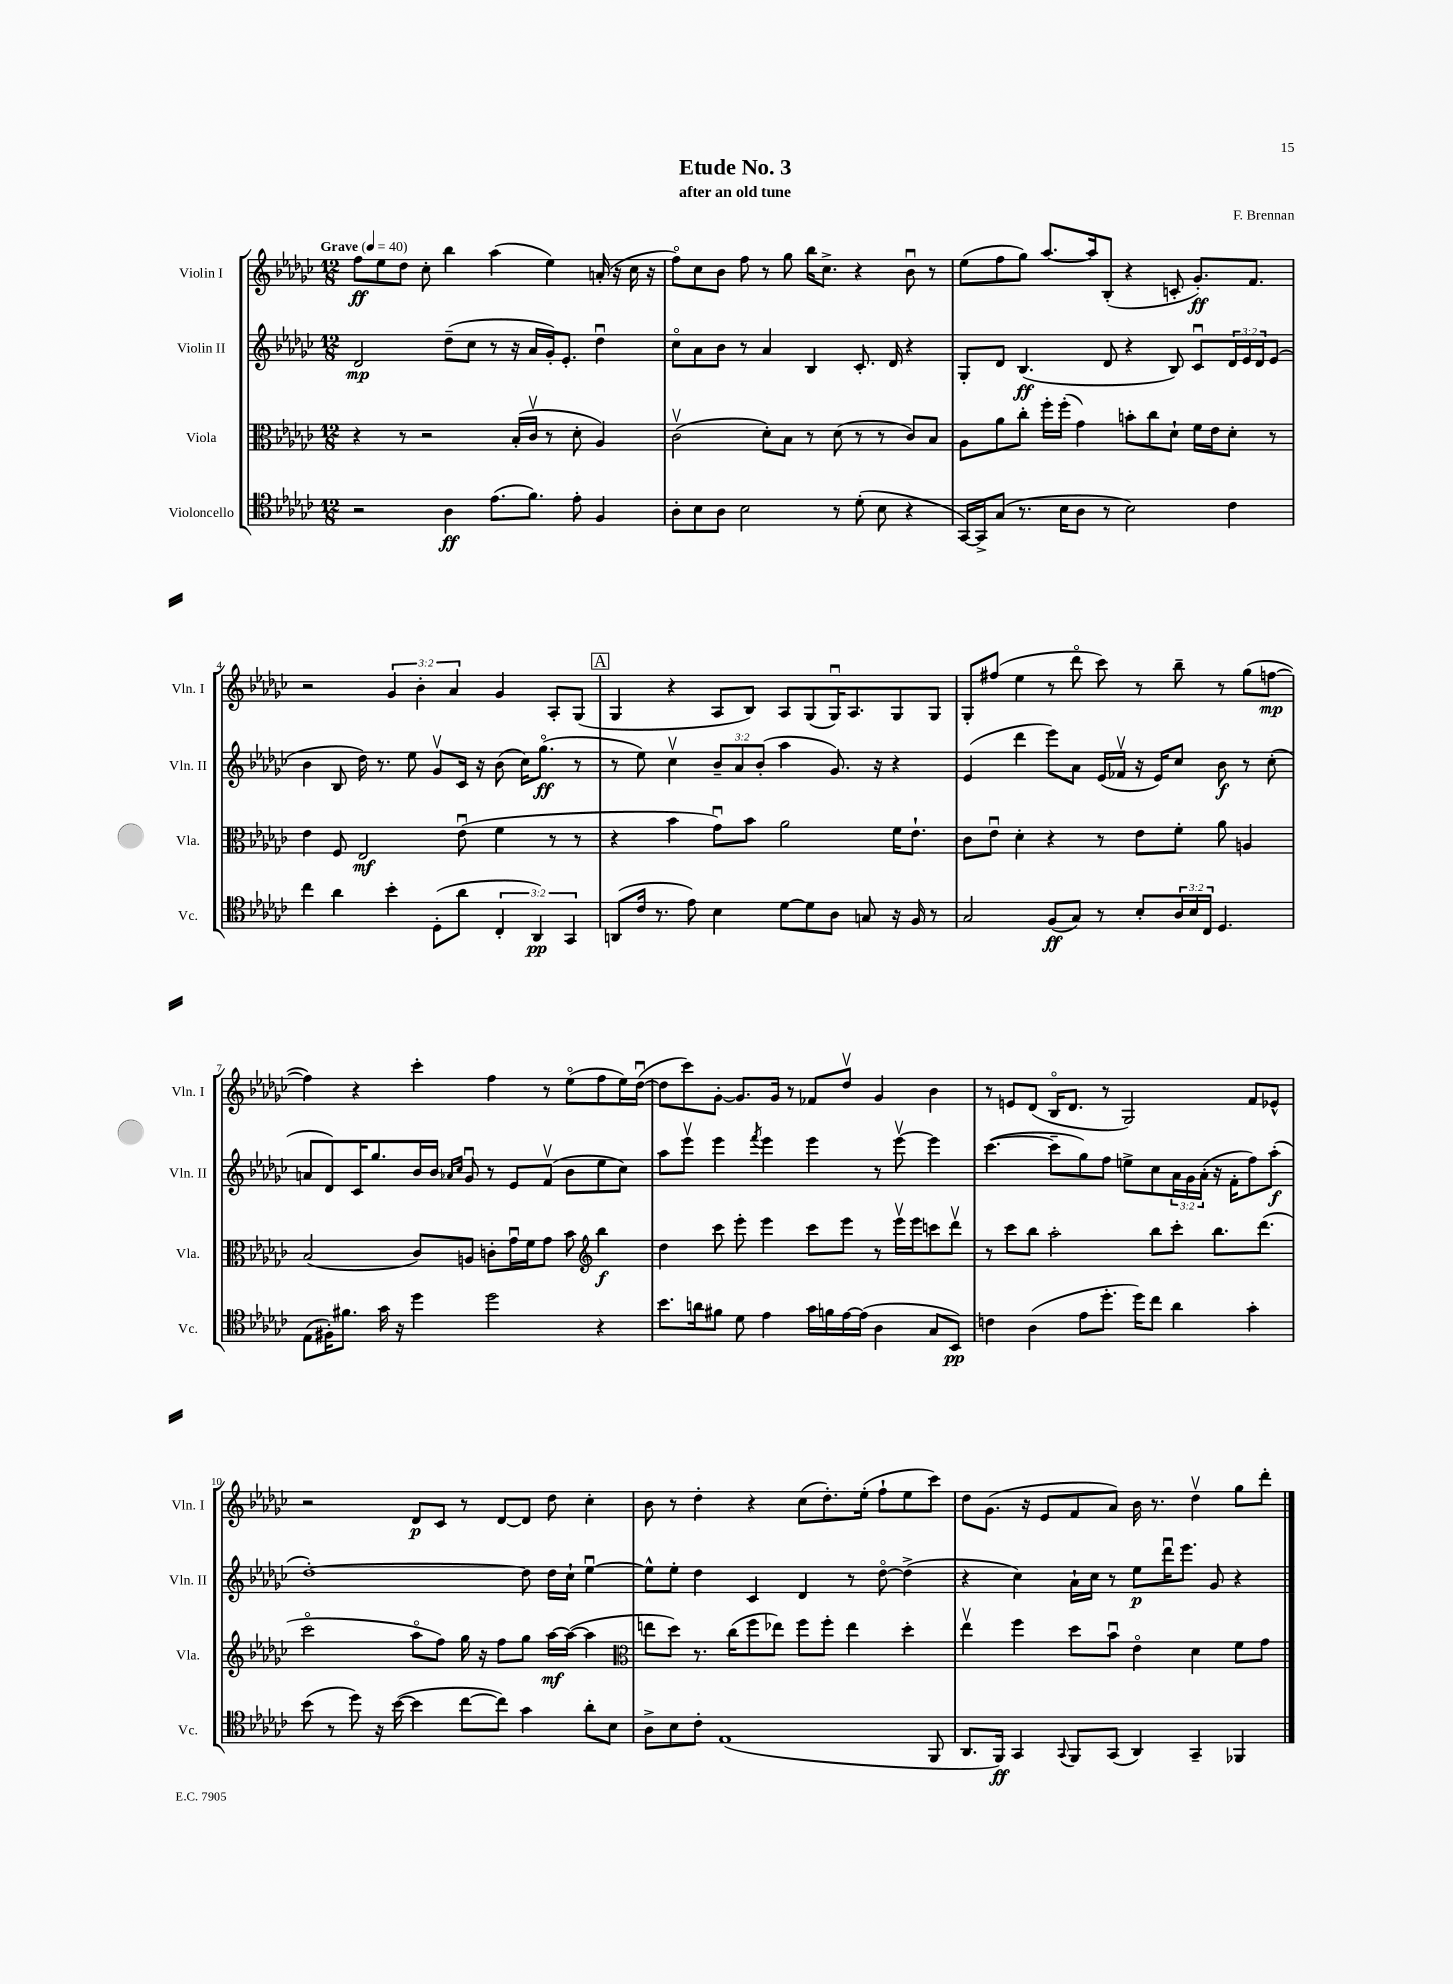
\header { title = "Etude No. 3" composer = "F. Brennan" subtitle = "after an old tune" }
<<
\new StaffGroup <<
\new Staff = "s0" \with { instrumentName = "Violin I" shortInstrumentName = "Vln. I" } {
    \clef treble \key ges \major \numericTimeSignature \time 12/8 \override Staff.TupletNumber.text = #tuplet-number::calc-fraction-text \tempo "Grave" 4 = 40
    f''8\ff ees''8 des''8 ces''8-. bes''4 aes''4( ees''4) a'16-.( r16 ces''16 r16 |
    f''8\flageolet) ces''8 bes'8 f''8 r8 ges''8 bes''16 ces''8.-> r4 bes'8\downbow r8 |
    ees''8( f''8 ges''8) aes''8.~ aes''16 bes8-.( r4 c'8-. ges'8.-.\ff) f'8. |
    r2 \tuplet 3/2 { ges'4 bes'4-. aes'4 } ges'4 aes8-. ges8( |
    \mark \markup { \box "A" } ges4 r4 aes8 bes8) aes8 ges8( ges16\downbow) aes8. ges8 ges8 |
    ges8-. fis''8( ees''4 r8 des'''8\flageolet ces'''8) r8 bes''8-- r8 ges''8( f''8~\mp |
    f''4) r4 ces'''4-. f''4 r8 ees''8\flageolet( f''8 ees''16) des''16~\downbow( |
    des''8 ces'''8) ges'8~-. ges'8. ges'16 r8 fes'8 des''8\upbow ges'4 bes'4 |
    r8 e'8 des'8( bes16\flageolet des'8. r8 ges2) f'8 ees'8-^ |
    r2 des'8\p ces'8 r8 des'8~ des'8 des''8 ces''4-. |
    bes'8 r8 des''4-. r4 ces''8( des''8.-.) ees''16-.( f''8-! ees''8 ces'''8) |
    des''8 ges'8.( r16 ees'8 f'8 aes'8) bes'16 r8. des''4\upbow ges''8 des'''8-. \bar "|." |
}
\new Staff = "s1" \with { instrumentName = "Violin II" shortInstrumentName = "Vln. II" } {
    \clef treble \key ges \major \numericTimeSignature \time 12/8 \override Staff.TupletNumber.text = #tuplet-number::calc-fraction-text
    des'2\mp des''8--( ces''8 r8 r16 aes'16 ges'16-.) ees'8.-. des''4\downbow |
    ces''8\flageolet aes'8 bes'8 r8 aes'4 bes4 ces'8.-. des'16 r4 |
    ges8-. des'8 bes4.\ff( des'8 r4 bes8) ces'8\downbow \tuplet 3/2 { des'16 ees'16 des'16 } ees'8( |
    bes'4 bes8 des''16) r8. ees''8 ges'8\upbow ces'16 r16 bes'8( ces''16) ges''8.\flageolet\ff( r8 |
    \mark \markup { \box "A" } r8 ees''8) ces''4\upbow \tuplet 3/2 { bes'8-- aes'8 bes'8-.( } aes''4 ges'8.) r16 r4 |
    ees'4( des'''4 ees'''8) aes'8 ees'16( fes'16\upbow r16 ees'16) ces''8 bes'8\f r8 ces''8-.( |
    a'8 des'8) ces'16 ges''8. bes'16 bes'16 \grace { aes'16 ces''16 } ges'8\downbow r8 ees'8 f'8\upbow( bes'8 ees''8 ces''8) |
    aes''8 ees'''8\upbow ees'''4 \acciaccatura { f'''8 } ees'''4 ees'''4 r8 ees'''8~\upbow ees'''4 |
    ces'''4.~( ces'''8-- ges''8) f''8 e''8-> ces''8 \tuplet 3/2 { aes'16 ges'16 aes'16-.( } r16 f'16-. f''8) aes''8-.\f( |
    des''1~-.) des''8 des''16 ces''16-! ees''4~\downbow |
    ees''8-^ ees''8-. des''4 ces'4 des'4 r8 des''8~\flageolet des''4->( |
    r4 ces''4) aes'16-! ces''16 r8 ees''8\p des'''16\downbow ees'''8. ges'8 r4 \bar "|." |
}
\new Staff = "s2" \with { instrumentName = "Viola" shortInstrumentName = "Vla." } {
    \clef alto \key ges \major \numericTimeSignature \time 12/8
    r4 r8 r2 bes16-.( ces'16\upbow r8 des'8-. aes4) |
    ces'2\upbow( des'8-.) bes8 r8 des'8( r8 r8 ces'8) bes8 |
    aes8 aes'8 ces''8-. f''16-. f''16-.( ges'4) b'8-. ces''8 des'8-! f'16 ees'16 des'8-. r8 |
    ees'4 f8 ees2\mf ees'8\downbow( f'4 r8 r8 |
    \mark \markup { \box "A" } r4 bes'4 ges'8\downbow) bes'8 aes'2 f'16 ees'8.-! |
    ces'8 ees'8\downbow des'4-. r4 r8 ees'8 f'8-. aes'8 a4 |
    bes2( ces'8) a8 c'8-. ges'16\downbow f'16 ges'8 bes'8 \clef treble bes''4\f |
    des''4 ces'''8 ees'''8-. ees'''4 ces'''8 ees'''8 r8 ees'''16\upbow ees'''16 c'''8 des'''8\upbow |
    r8 ces'''8 bes''8 aes''2-. bes''8 ces'''8-. bes''8. des'''8.( |
    ces'''2\flageolet aes''8\flageolet f''8) ges''16 r16 f''8 ges''8 aes''16~\mf aes''16~( aes''4 |
    \clef alto e''8 des''8) r8. ces''16( f''8 ees''8) f''8 f''8-. ees''4 des''4-. |
    ees''4\upbow f''4 des''8 bes'8\downbow ees'4\flageolet des'4 f'8 ges'8 \bar "|." |
}
\new Staff = "s3" \with { instrumentName = "Violoncello" shortInstrumentName = "Vc." } {
    \clef tenor \key ges \major \numericTimeSignature \time 12/8 \override Staff.TupletNumber.text = #tuplet-number::calc-fraction-text
    r2 aes4\ff ees'8.( f'8.) ees'8-. f4 |
    aes8-. bes8 aes8 bes2 r8 des'8-.( bes8 r4 |
    ges,16~) ges,16-> ges8( r8. bes16 aes8 r8 bes2) ces'4 |
    ces''4 aes'4 bes'4-. des8-.( aes'8 \tuplet 3/2 { ces4-. aes,4\pp) ges,4 } |
    \mark \markup { \box "A" } a,8( ces'16 r8. ees'8) bes4 des'8~ des'8 aes8 g8 r16 f16 r8 |
    ges2 f8\ff( ges8) r8 bes8-. \tuplet 3/2 { aes16 bes16 ces16 } des4. |
    ees8( fis16-.) fis'8. ges'16 r16 des''4 des''2 r4 |
    bes'8. a'16 fis'8 des'8 ees'4 ges'16 f'16 ees'16~ ees'16( aes4 ges8 bes,8\pp) |
    c'4 aes4( ees'8 des''8.-. des''16) ces''8 aes'4 ges'4-. |
    bes'8( r8 des''8) r16 bes'16~( bes'4 ces''8~ ces''8) ges'4 aes'8-. bes8 |
    aes8-> bes8 ces'8-. ees1( f,8 |
    aes,8. f,16\ff) ges,4 \appoggiatura { ges,8 } f,8 ges,8( aes,4) ges,4-- fes,4 \bar "|." |
}
>>
>>
